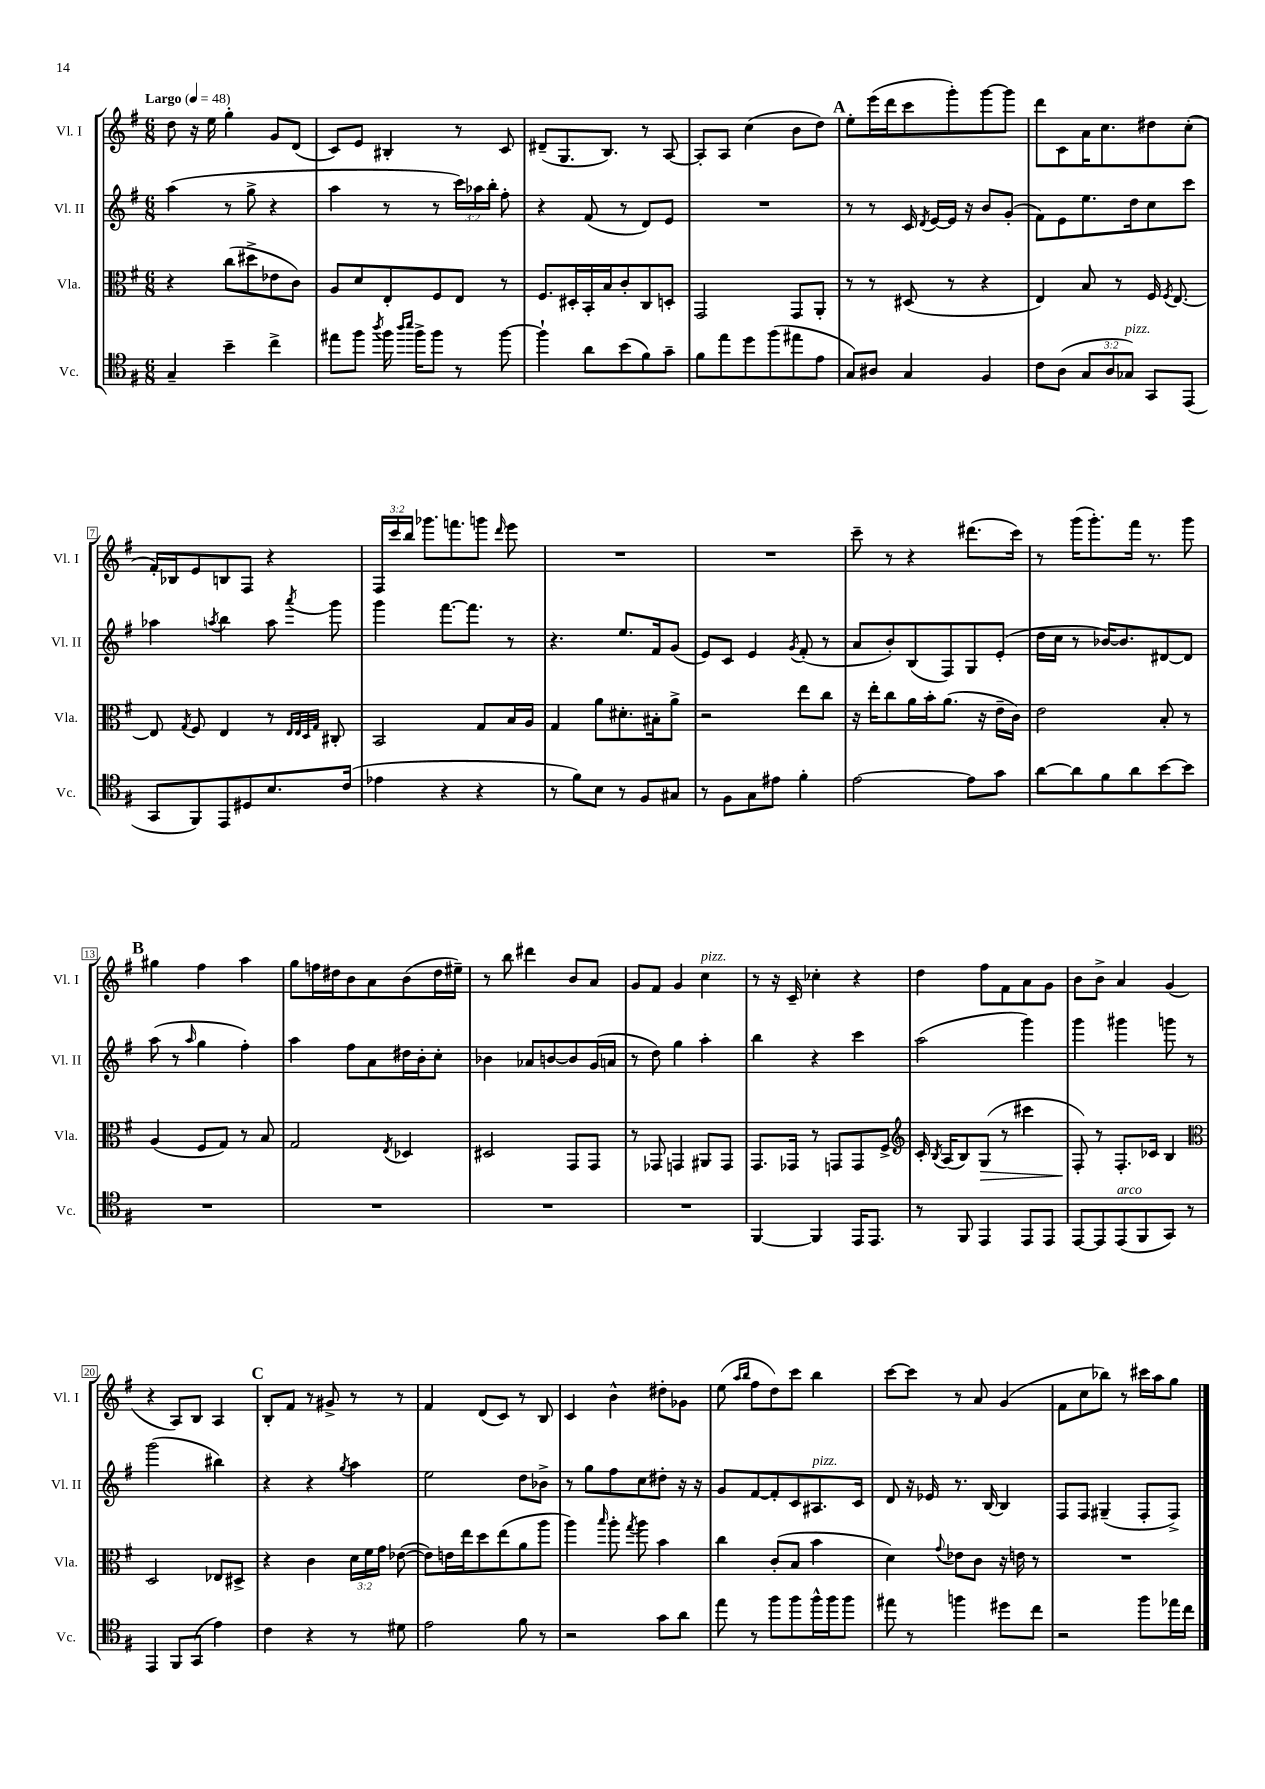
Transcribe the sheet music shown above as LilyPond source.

<<
\new StaffGroup <<
\new Staff = "s0" \with { instrumentName = "Vl. I" shortInstrumentName = "Vl. I" } {
    \clef treble \key g \major \numericTimeSignature \time 6/8 \override Staff.TupletNumber.text = #tuplet-number::calc-fraction-text \tempo "Largo" 4 = 48
    \autoBeamOff d''8 r16 e''16 g''4-. g'8[ d'8]( |
    c'8[) e'8] bis4-. r8 c'8 |
    dis'8[--( g8. b8.]) r8 a8~ |
    a8[-. a8] c''4( b'8[ d''8]) |
    \mark \markup { \bold "A" } e''8[-. e'''16( d'''16 c'''8 g'''8-.) g'''8~ g'''8] |
    d'''8[ c'8 a'16 c''8. dis''8 c''8]-.( |
    fis'16[-.) bes16 e'8 b8 fis8] r4 |
    \tuplet 3/2 { fis16[ c'''16 b''16] } ges'''8.[ f'''8. g'''8] \grace { d'''16 } e'''8 |
    R2. |
    R2. |
    c'''8-- r8 r4 dis'''8.[( c'''16]) |
    r8 g'''16[( g'''8.-.) fis'''16] r8. g'''8 |
    \mark \markup { \bold "B" } gis''4 fis''4 a''4 |
    g''8[ f''16 dis''16 b'8 a'8 b'8( dis''16 eis''16]--) |
    r8 b''8 dis'''4 b'8[ a'8] |
    g'8[ fis'8] g'4 c''4^\markup { \italic "pizz." } |
    r8 r16 c'16-- ces''4-. r4 |
    d''4 fis''8[ fis'8 a'8 g'8] |
    b'8[ b'8]-> a'4 g'4( |
    r4 a8[) b8] a4 |
    \mark \markup { \bold "C" } b8[-. fis'8] r8 gis'8-> r8 r8 |
    fis'4 d'8[( c'8]) r8 b8 |
    c'4 b'4-^ dis''8[-. ges'8] |
    e''8( \grace { a''16[ b''16] } fis''8[ d''8) c'''8] b''4 |
    c'''8[~ c'''8] r8 a'8 g'4( |
    fis'8[ c''8 bes''8]) r8 cis'''16[ a''16 g''8] \bar "|." |
}
\new Staff = "s1" \with { instrumentName = "Vl. II" shortInstrumentName = "Vl. II" } {
    \clef treble \key g \major \numericTimeSignature \time 6/8 \override Staff.TupletNumber.text = #tuplet-number::calc-fraction-text
    \autoBeamOff a''4( r8 g''8-> r4 |
    a''4 r8 r8 \tuplet 3/2 { c'''16[) aes''16 b''16]-. } fis''8-. |
    r4 fis'8( r8 d'8[) e'8] |
    R2. |
    \mark \markup { \bold "A" } r8 r8 c'16 \acciaccatura { d'8 } e'16[~ e'16] r16 b'8[ g'8]-.( |
    fis'8[) e'8 e''8. d''16 c''8 c'''8] |
    aes''4 \acciaccatura { a''8 } b''4 a''8 \acciaccatura { a'''8 } g'''8 |
    g'''4 fis'''8.[~ fis'''8.] r8 |
    r4. e''8.[ fis'16 g'8]( |
    e'8[) c'8] e'4 \acciaccatura { g'8 } fis'8-.( r8 |
    a'8[ b'8-.) b8( fis8) g8 e'8]-.( |
    d''16[ c''16] r8 bes'16[~) bes'8. dis'8~ dis'8] |
    \mark \markup { \bold "B" } a''8( r8 \grace { a''16 } g''4 fis''4-.) |
    a''4 fis''8[ a'8 dis''16 b'16-. c''8]-. |
    bes'4 aes'8[ b'8~ b'8 g'16( a'16] |
    r8 d''8) g''4 a''4-. |
    b''4 r4 c'''4 |
    a''2( g'''4) |
    g'''4 gis'''4 g'''8 r8 |
    g'''2( bis''4) |
    \mark \markup { \bold "C" } r4 r4 \acciaccatura { g''8 } a''4 |
    e''2 d''8[ bes'8]-> |
    r8 g''8[ fis''8 c''8 dis''8]-. r16 r16 |
    g'8[ fis'8~ fis'8-. c'8 ais8.^\markup { \italic "pizz." } c'16] |
    d'8 r16 ees'16 r8. b16~ b4 |
    fis8[ fis8] gis4--( fis8[-. fis8]->) \bar "|." |
}
\new Staff = "s2" \with { instrumentName = "Vla." shortInstrumentName = "Vla." } {
    \clef alto \key g \major \numericTimeSignature \time 6/8 \override Staff.TupletNumber.text = #tuplet-number::calc-fraction-text
    \autoBeamOff r4 c''8[( dis''8-> ees'8 c'8]) |
    a8[ d'8 e8-. fis8 e8] r8 |
    fis8.[ dis16-. b,16-. b16 c'8-. c8 d8]-. |
    g,2 g,8[ a,8]-. |
    \mark \markup { \bold "A" } r8 r8 dis8( r8 r4 |
    e4) b8 r8 fis16 \acciaccatura { fis8 } e8.~ |
    e8 \acciaccatura { g8 } fis8 e4 r8 \grace { e32[ e32 d32 g32] } cis8-. |
    b,2 g8[ b16 a16] |
    g4 a'8[ dis'8.-. bis16-. a'8]-> |
    r2 e''8[ c''8] |
    r16 e''16[-. c''8 a'16 b'16-. a'8.]( r16 e'16[-- c'16]) |
    e'2 b8-. r8 |
    \mark \markup { \bold "B" } a4( fis8[ g8]) r8 b8 |
    g2 \acciaccatura { e8 } des4 |
    dis2 g,8[ g,8] |
    r8 ges,8 g,4 ais,8[ g,8] |
    g,8.[ ges,16] r8 g,8[ g,8 fis8]-> |
    \clef treble c'16-. \acciaccatura { b8 } a16[( b8) g8]\>( r8 cis'''4 |
    fis8-.\!) r8 fis8.[-. ces'16] b4 |
    \clef alto d2 ees8[ dis8]-> |
    \mark \markup { \bold "C" } r4 c'4 \tuplet 3/2 { d'16[ fis'16 g'16] } ees'8~( |
    ees'8[) e'16 e''16 d''8 e''8( a'8 a''8] |
    a''4) \grace { b''16 } a''8-. \acciaccatura { g''8 } a''8 b'4 |
    c''4 c'8[-.( b8] b'4 |
    d'4) \appoggiatura { g'8 } ees'8[ c'8] r16 e'16 r8 |
    R2. \bar "|." |
}
\new Staff = "s3" \with { instrumentName = "Vc." shortInstrumentName = "Vc." } {
    \clef tenor \key g \major \numericTimeSignature \time 6/8 \override Staff.TupletNumber.text = #tuplet-number::calc-fraction-text
    \autoBeamOff g4-- b'4-- c''4-> |
    eis''8[ fis''8] \acciaccatura { a''8 } fis''16 \grace { a''16[ b''16] } fis''16[-> fis''8] r8 fis''8~ |
    fis''4-! a'8[ b'8( fis'8) g'8]-- |
    fis'8[ e''8 d''8 fis''8( eis''8 e'8] |
    \mark \markup { \bold "A" } g8[) ais8] g4 fis4 |
    c'8[ a8]( \tuplet 3/2 { g8[ a8 ges8]^\markup { \italic "pizz." }) } g,8[ e,8]( |
    g,8[ fis,8) e,8 dis8 b8. c'16]( |
    ees'4 r4 r4 |
    r8 fis'8[) b8] r8 fis8[ gis8] |
    r8 fis8[ g8 eis'8] fis'4-. |
    e'2~ e'8[ g'8] |
    a'8[~ a'8 fis'8 a'8 b'8~ b'8] |
    \mark \markup { \bold "B" } R2. |
    R2. |
    R2. |
    R2. |
    fis,4~ fis,4 e,16[ e,8.] |
    r8 fis,8 e,4 e,8[ e,8] |
    e,8[~ e,8 e,8^\markup { \italic "arco" }( fis,8 g,8]) r8 |
    e,4 fis,8[ g,8]( e'4) |
    \mark \markup { \bold "C" } c'4 r4 r8 dis'8 |
    e'2 fis'8 r8 |
    r2 g'8[ a'8] |
    e''8 r8 fis''8[ fis''8 fis''16-^ fis''16 fis''8] |
    eis''8 r8 f''4 dis''8[ c''8] |
    r2 fis''8[ ees''16 c''16] \bar "|." |
}
>>
>>
\layout { \context { \Score \override BarNumber.stencil = #(make-stencil-boxer 0.1 0.3 ly:text-interface::print) } }
